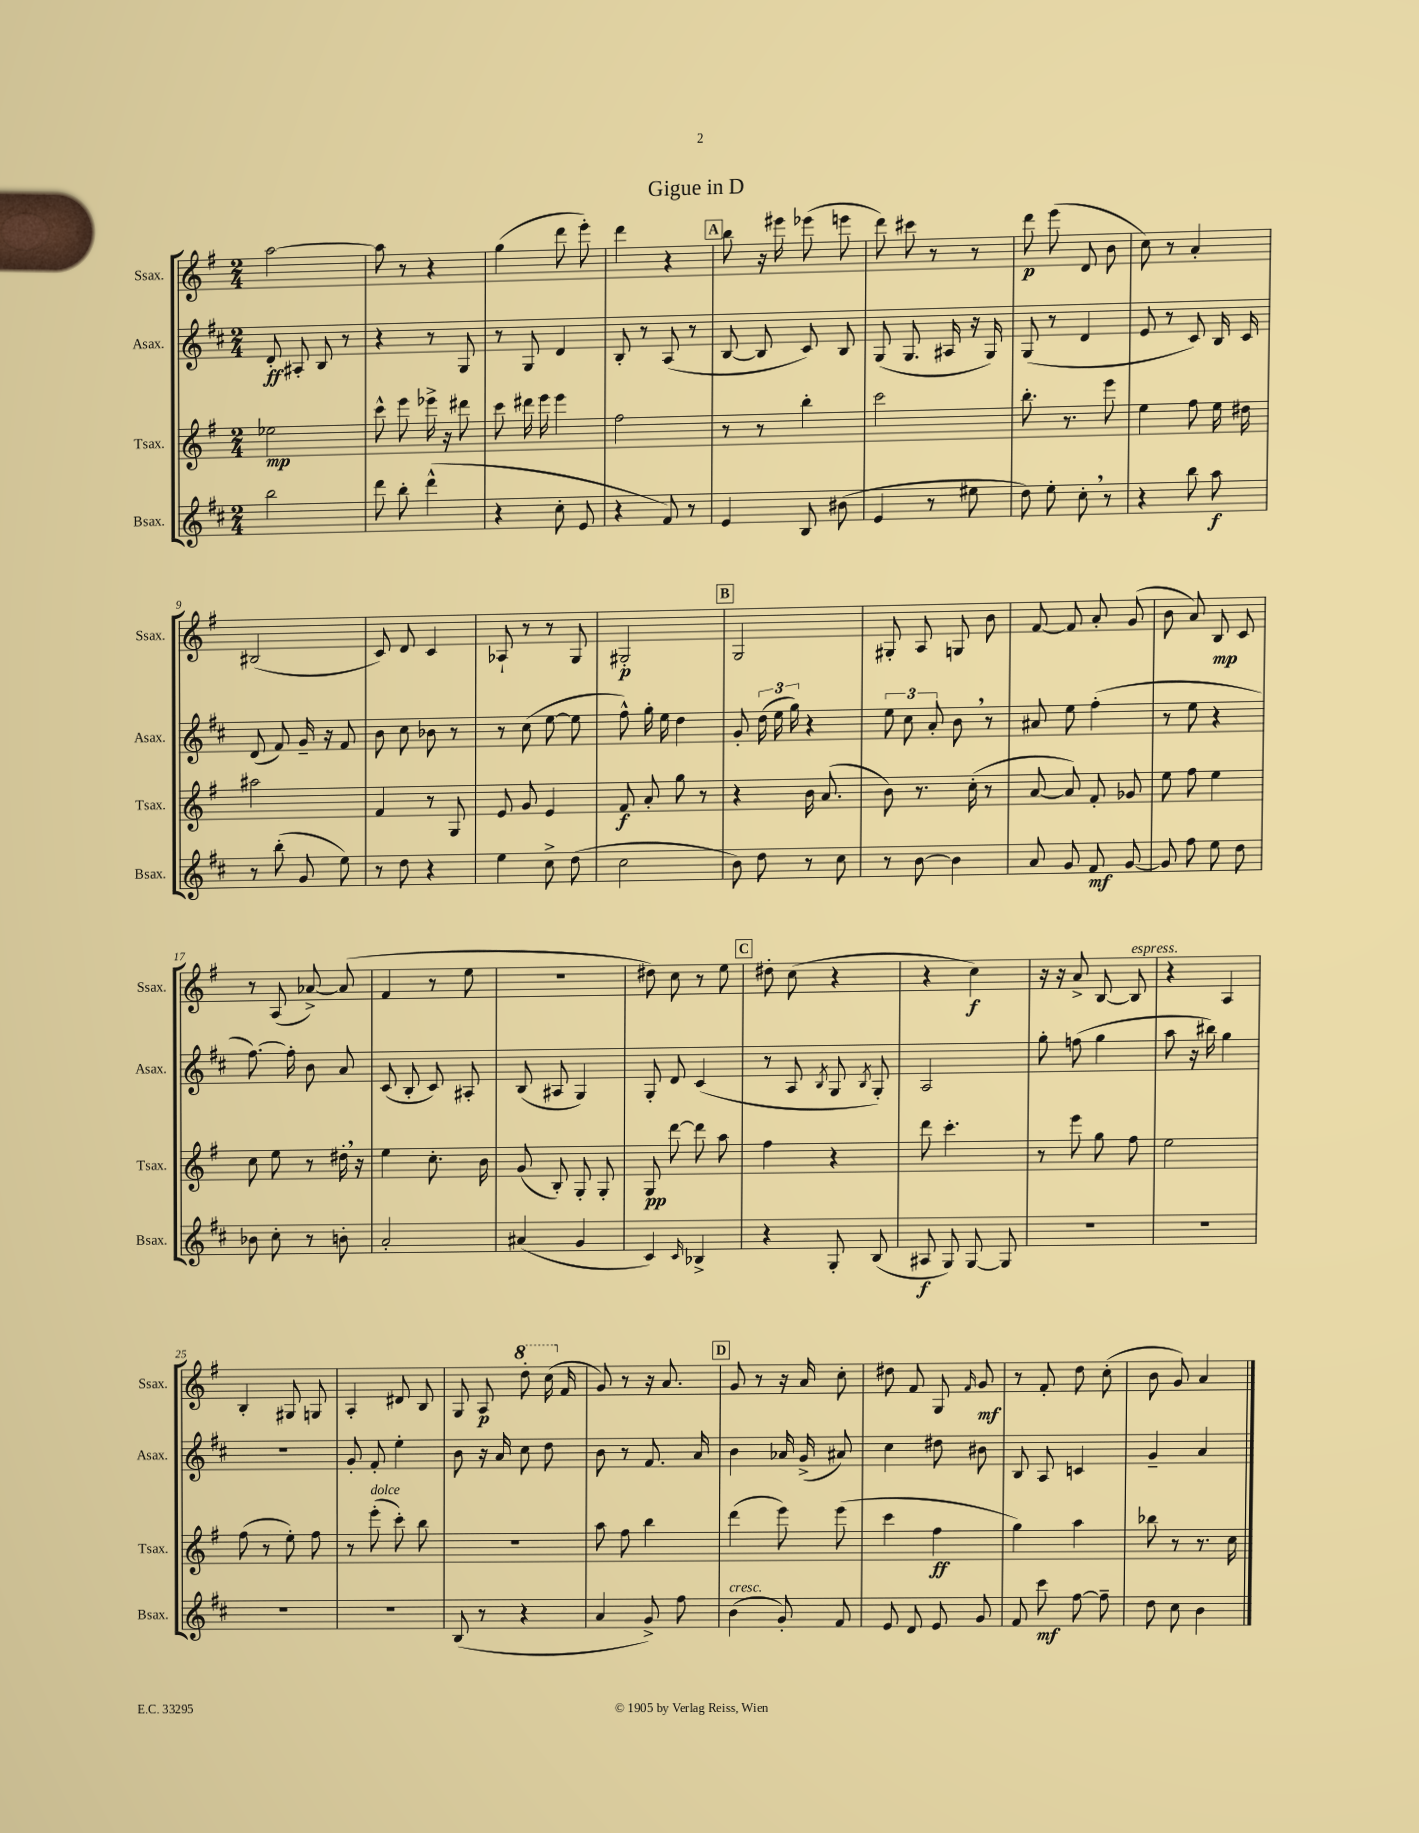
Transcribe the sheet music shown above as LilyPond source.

\header { title = "Gigue in D" }
<<
\new StaffGroup <<
\new Staff = "s0" \with { instrumentName = "Ssax." shortInstrumentName = "Ssax." } {
    \clef treble \key g \major \numericTimeSignature \time 2/4
    \autoBeamOff a''2~ |
    a''8 r8 r4 |
    g''4( d'''8 e'''8-.) |
    d'''4 r4 |
    \mark \markup { \box "A" } b''8 r16 eis'''16 ees'''8( e'''8 |
    d'''8) cis'''8 r8 r8 |
    d'''8\p e'''8( d'8 b'8 |
    c''8) r8 a'4-. |
    bis2( |
    c'8) d'8 c'4 |
    aes8-! r8 r8 g8 |
    gis2-.\p |
    \mark \markup { \box "B" } g2 |
    gis8-. a8 g8 b'8 |
    fis'8~ fis'8 a'8-. g'8( |
    b'8 a'8) b8\mp c'8 |
    r8 a8( aes'8~->) aes'8( |
    fis'4 r8 e''8 |
    R2 |
    dis''8) c''8 r8 e''8 |
    \mark \markup { \box "C" } dis''8-. c''8( r4 |
    r4 c''4\f) |
    r16 r16 a'8-> b8~ b8^\markup { \italic "espress." } |
    r4 a4 |
    b4-. gis8 g8 |
    a4-. dis'8 b8 |
    g8 a8\p \ottava #1 d'''8-. c'''16( \ottava #0 fis'16 |
    g'8) r8 r16 a'8. |
    \mark \markup { \box "D" } g'8 r8 r16 a'16 c''8-. |
    dis''8 fis'8 g8 \grace { fis'16 } g'8\mf |
    r8 fis'8-. d''8 c''8-.( |
    b'8 g'8) a'4 \bar "|." |
}
\new Staff = "s1" \with { instrumentName = "Asax." shortInstrumentName = "Asax." } {
    \clef treble \key d \major \numericTimeSignature \time 2/4
    \autoBeamOff d'8-.\ff ais8-. b8 r8 |
    r4 r8 g8 |
    r8 g8 d'4 |
    b8-. r8 a8( r8 |
    \mark \markup { \box "A" } b8~ b8 cis'8) b8 |
    g8( g8. ais16 r16 g16) |
    g8( r8 d'4 |
    e'8 r8 cis'8) b16 cis'16 |
    d'8( fis'8) g'16-- r16 fis'8 |
    b'8 cis''8 bes'8 r8 |
    r8 cis''8( e''8~ e''8 |
    fis''8-^) g''16-. e''16 d''4 |
    \mark \markup { \box "B" } g'8-. \tuplet 3/2 { d''16( e''16 g''16) } r4 |
    \tuplet 3/2 { e''8 cis''8 a'8-. } b'8 \breathe r8 |
    ais'8 e''8 fis''4-.( |
    r8 e''8 r4 |
    fis''8.~) fis''16-. b'8 a'8 |
    cis'8( b8-. cis'8) ais8-. |
    b8( ais8 g4) |
    g8-. d'8 cis'4( |
    \mark \markup { \box "C" } r8 a8 \acciaccatura { b8 } g8 \acciaccatura { b8 } g8-.) |
    a2 |
    g''8-. f''8( g''4 |
    a''8 r16 bis''16) g''4 |
    R2 |
    g'8-. fis'8-. e''4-. |
    b'8 r16 a'16 cis''8 d''8 |
    b'8 r8 fis'8. a'16 |
    \mark \markup { \box "D" } b'4 aes'16 g'16->( ais'8) |
    cis''4 dis''8 bis'8 |
    b8 a8 c'4 |
    g'4-- a'4 \bar "|." |
}
\new Staff = "s2" \with { instrumentName = "Tsax." shortInstrumentName = "Tsax." } {
    \clef treble \key g \major \numericTimeSignature \time 2/4
    \autoBeamOff ees''2\mp |
    c'''8-^ e'''8 ees'''16-> r16 dis'''8 |
    c'''8 dis'''16 e'''16 e'''4 |
    fis''2 |
    \mark \markup { \box "A" } r8 r8 b''4-. |
    c'''2 |
    b''8.-. r8. e'''8 |
    e''4 fis''8 e''16 dis''16 |
    ais''2 |
    fis'4 r8 g8 |
    e'8 g'8 e'4 |
    fis'8\f a'8-. g''8 r8 |
    \mark \markup { \box "B" } r4 b'16 a'8.( |
    b'8) r8. c''16-.( r8 |
    a'8~ a'8) fis'8-. ges'8 |
    e''8 fis''8 e''4 |
    c''8 e''8 r8 dis''16-. \breathe r16 |
    e''4 c''8.-. b'16 |
    g'8( b8-.) g8-. g8-. |
    g8\pp d'''8~ d'''8 a''8 |
    \mark \markup { \box "C" } fis''4 r4 |
    d'''8 c'''4.-. |
    r8 e'''8 g''8 fis''8 |
    e''2 |
    fis''8( r8 e''8-.) fis''8 |
    r8 e'''8-.^\markup { \italic "dolce" }( c'''8-.) b''8 |
    r2 |
    a''8 fis''8 b''4 |
    \mark \markup { \box "D" } d'''4( e'''8) e'''8( |
    c'''4 fis''4\ff |
    g''4) a''4 |
    bes''8 r8 r8. c''16 \bar "|." |
}
\new Staff = "s3" \with { instrumentName = "Bsax." shortInstrumentName = "Bsax." } {
    \clef treble \key d \major \numericTimeSignature \time 2/4
    \autoBeamOff b''2 |
    d'''8 b''8-. d'''4-^( |
    r4 cis''8-. e'8 |
    r4 fis'8) r8 |
    \mark \markup { \box "A" } e'4 b8 bis'8( |
    e'4 r8 eis''8 |
    d''8) e''8-. cis''8-. \breathe r8 |
    r4 b''8 a''8\f |
    r8 b''8-.( g'8 e''8) |
    r8 d''8 r4 |
    e''4 cis''8-> d''8( |
    cis''2 |
    \mark \markup { \box "B" } b'8) d''8 r8 cis''8 |
    r8 b'8~ b'4 |
    a'8 g'8 fis'8\mf g'8~ |
    g'8 fis''8 e''8 d''8 |
    bes'8 cis''8-. r8 b'8-. |
    a'2-. |
    ais'4( g'4 |
    cis'4) \grace { cis'16 } bes4-> |
    \mark \markup { \box "C" } r4 g8-. b8( |
    ais8\f g8) g8~ g8 |
    R2 |
    R2 |
    R2 |
    R2 |
    b8( r8 r4 |
    a'4 g'8->) fis''8 |
    \mark \markup { \box "D" } b'4^\markup { \italic "cresc." }( g'8-.) fis'8 |
    e'8 d'8 e'8 g'8 |
    fis'8 cis'''8\mf fis''8~ fis''8-- |
    d''8 cis''8 b'4 \bar "|." |
}
>>
>>
